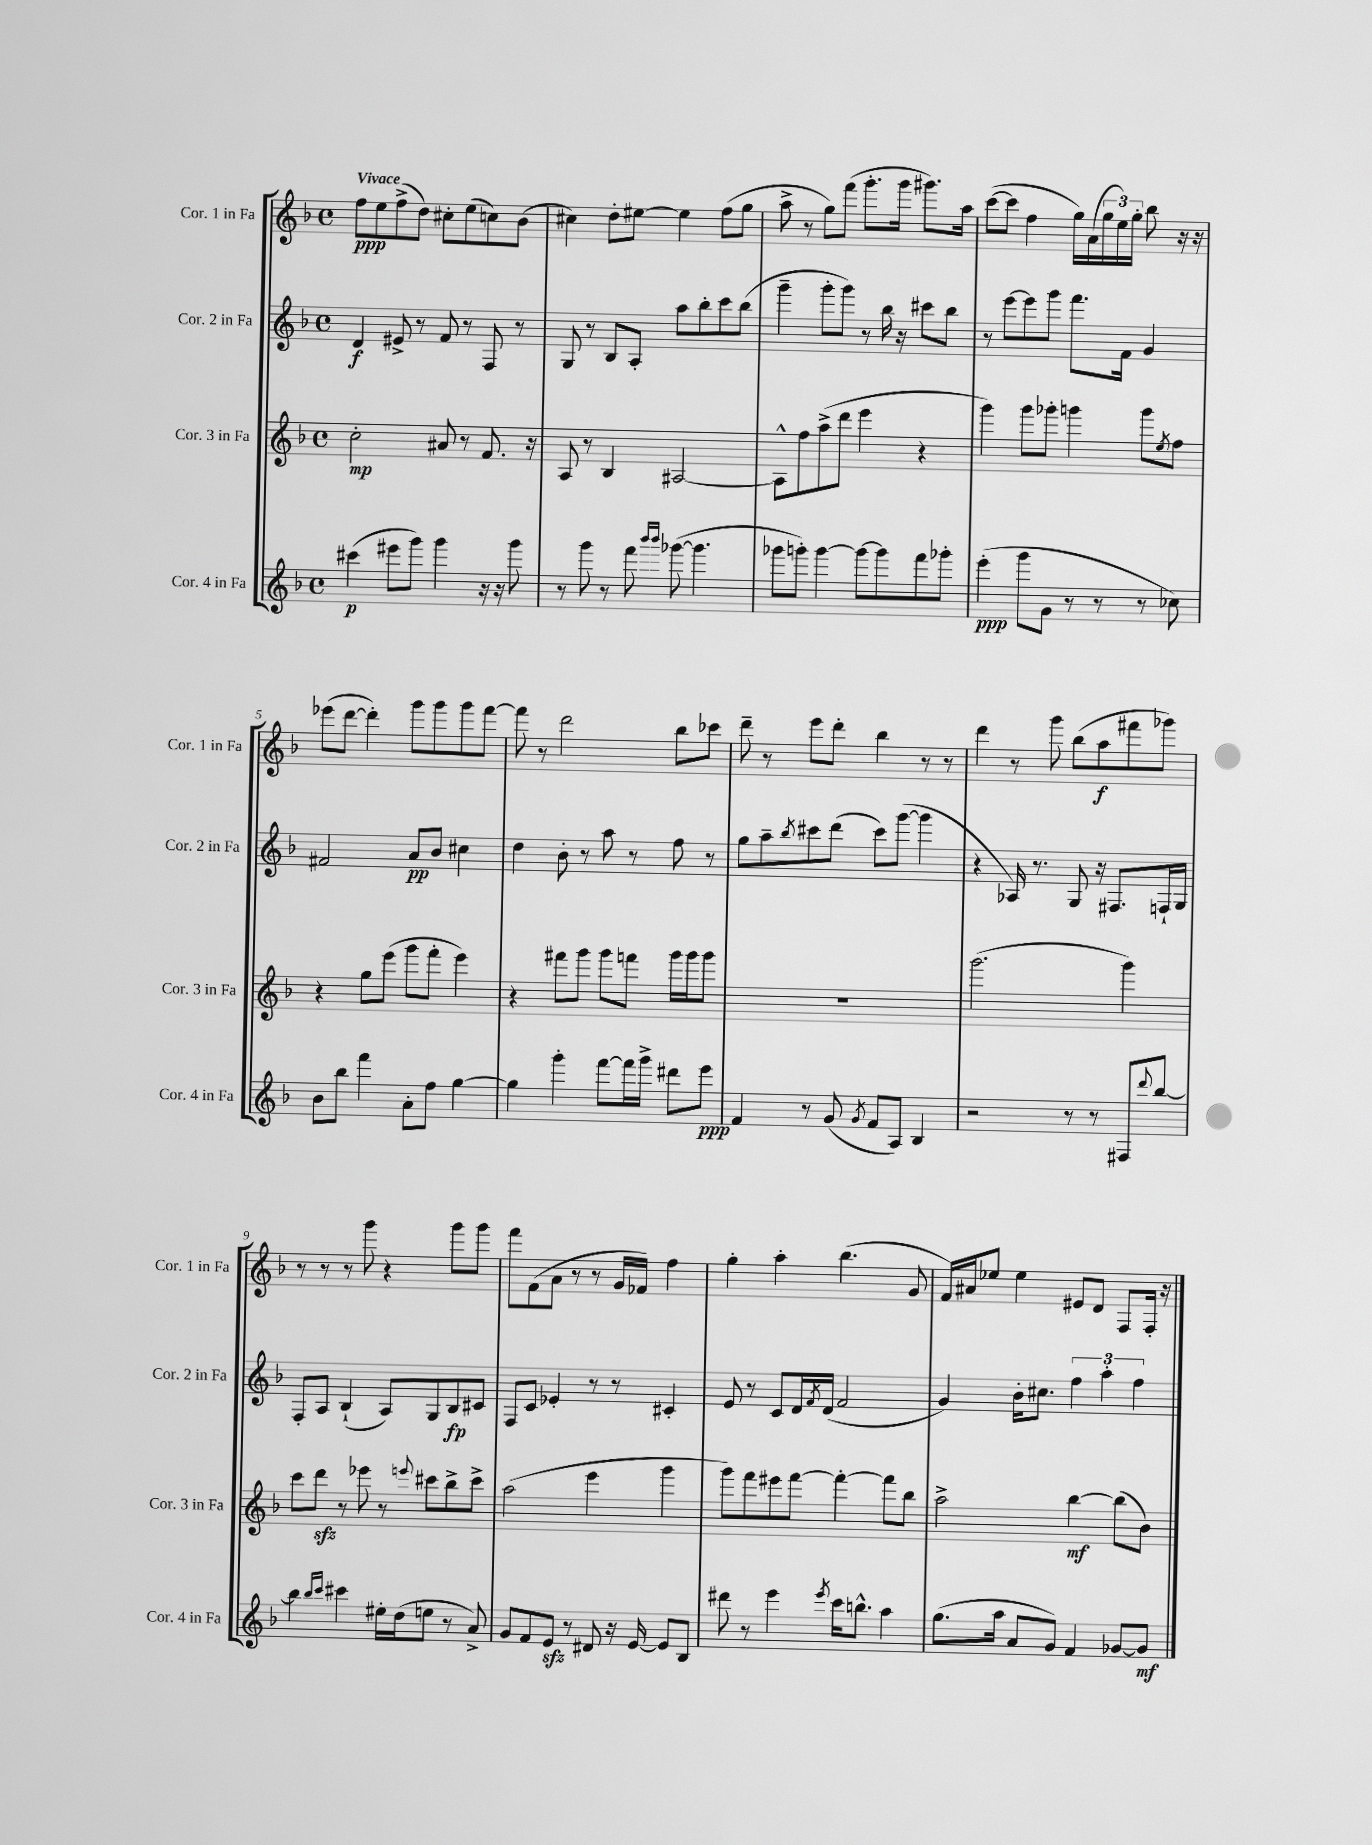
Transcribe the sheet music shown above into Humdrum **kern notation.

**kern	**dynam	**kern	**dynam	**kern	**dynam	**kern	**dynam
*part4	*part4	*part3	*part3	*part2	*part2	*part1	*part1
*staff4	*staff4	*staff3	*staff3	*staff2	*staff2	*staff1	*staff1
*I"Cor. 4 in Fa	*	*I"Cor. 3 in Fa	*	*I"Cor. 2 in Fa	*	*I"Cor. 1 in Fa	*
*I'Cor. 4 in Fa	*	*I'Cor. 3 in Fa	*	*I'Cor. 2 in Fa	*	*I'Cor. 1 in Fa	*
*clefG2	*	*clefG2	*	*clefG2	*	*clefG2	*
*k[b-]	*	*k[b-]	*	*k[b-]	*	*k[b-]	*
*M4/4	*	*M4/4	*	*M4/4	*	*M4/4	*
*met(c)	*	*met(c)	*	*met(c)	*	*met(c)	*
=1	=1	=1	=1	=1	=1	=1	=1
!	!	!	!	!	!	!LO:TX:a:B:t=Vivace	!
(4ccc#X\	p	2cc'\	mp	4d/	f	8ff\L	ppp
.	.	.	.	.	.	8ee\	.
8eee#X\L	.	.	.	8e#X^/	.	(8ff^\	.
8ggg\J)	.	.	.	8r	.	8dd\J)	.
4ggg\	.	8a#X/	.	8f/	.	8cc#X'\L	.
.	.	8r	.	8r	.	(8ee\	.
16r	.	8.f/	.	8F/	.	8ccn\)	.
16r	.	.	.	.	.	.	.
8ggg\	.	.	.	8r	.	(8b-\J	.
.	.	16r	.	.	.	.	.
=2	=2	=2	=2	=2	=2	=2	=2
8r	.	8A/	.	8G/	.	4cc#X\)	.
8ggg\	.	8r	.	8r	.	.	.
8r	.	4B-/	.	8B-/L	.	8dd'\L	.
8fff\	.	.	.	8A'/J	.	[8ee#X\J	.
16qqbbb-/LL	.	.	.	.	.	.	.
16qqbbb-/JJ	.	.	.	.	.	.	.
([8ggg-X\	.	[2A#X/	.	8aa\L	.	4ee#\]	.
4.ggg-\]	.	.	.	8bb-'\	.	.	.
.	.	.	.	8ccc\	.	(8ff\L	.
.	.	.	.	(8bb-\J	.	8gg\J	.
=3	=3	=3	=3	=3	=3	=3	=3
8ggg-X\L	.	8A#^^\L]	.	4ggg~\	.	8aa^\	.
8gggn'\J)	.	8ff\	.	.	.	8r	.
[4ggg\	.	(8aa^\	.	8ggg'\L	.	8gg\L)	.
.	.	8ddd\J	.	8ggg\J)	.	(8fff\J	.
8ggg\L_	.	4eee\	.	8r	.	8.ggg'\L	.
8ggg\]	.	.	.	16bb-\	.	.	.
.	.	.	.	16r	.	16ggg\Jk	.
8fff\	.	4r	.	8ccc#X\L	.	8.ggg#X\L)	.
8ggg-X'\J	.	.	.	8bb-\J	.	.	.
.	.	.	.	.	.	16aa\Jk	.
=4	=4	=4	=4	=4	=4	=4	=4
(4eee'\	ppp	4ggg\)	.	8r	.	([8ccc\L	.
.	.	.	.	[8eee\L	.	8ccc\J]	.
8ggg\L	.	8ggg\L	.	8eee\]	.	4ff\	.
8g\J	.	8ggg-X'\J	.	8ggg\J	.	.	.
8r	.	4gggn\	.	8.fff\L	.	16gg\LL)	.
.	.	.	.	.	.	(16a\	.
8r	.	.	.	.	.	24gg\	.
.	.	.	.	.	.	24ee\)	.
.	.	.	.	16f\Jk	.	.	.
.	.	.	.	.	.	24gg'\JJ	.
8r	.	8ggg\L	.	4g/	.	8bb-\	.
.	.	8qee/	.	.	.	.	.
8cc-X\)	.	8ff\J	.	.	.	16r	.
.	.	.	.	.	.	16r	.
!!LO:LB:g=z
=5	=5	=5	=5	=5	=5	=5	=5
8b-\L	.	4r	.	2f#X/	.	(8eee-X\L	.
8bb-\J	.	.	.	.	.	[8ddd\J	.
4fff\	.	8gg\L	.	.	.	4ddd'\])	.
.	.	(8eee\J	.	.	.	.	.
8a'\L	.	8ggg\L	.	8a/L	pp	8ggg\L	.
8ff\J	.	8fff'\J	.	8b-/J	.	8ggg\	.
[4gg\	.	4eee\)	.	4cc#X\	.	8ggg\	.
.	.	.	.	.	.	[8fff\J	.
=6	=6	=6	=6	=6	=6	=6	=6
4gg\]	.	4r	.	4dd\	.	8fff\]	.
.	.	.	.	.	.	8r	.
4ggg'\	.	8fff#X\L	.	8b-'\	.	2ddd\	.
.	.	8ggg\J	.	8r	.	.	.
[8fff\L	.	8ggg\L	.	8aa\	.	.	.
16fff\L]	.	8fffn\J	.	8r	.	.	.
16ggg^\JJ	.	.	.	.	.	.	.
8ddd#X\L	.	16ggg\LL	.	8ff\	.	8bb-\L	.
.	.	16ggg\J	.	.	.	.	.
8eee\J	ppp	8ggg\J	.	8r	.	8ccc-X\J	.
=7	=7	=7	=7	=7	=7	=7	=7
4f/	.	1r	.	8gg\L	.	8ddd~\	.
.	.	.	.	8aa~\	.	8r	.
.	.	.	.	8qbb-/	.	.	.
8r	.	.	.	8ccc#X\	.	8eee\L	.
(8g/	.	.	.	(8ddd\J	.	8ddd'\J	.
8qg/	.	.	.	.	.	.	.
8f/L	.	.	.	8ccc#\L)	.	4bb-\	.
8A/J)	.	.	.	([8ggg\J	.	.	.
4B-/	.	.	.	4ggg\]	.	8r	.
.	.	.	.	.	.	8r	.
=8	=8	=8	=8	=8	=8	=8	=8
2r	.	(2.ggg\	.	4r	.	4ddd\	.
.	.	.	.	16A-X/)	.	8r	.
.	.	.	.	8.r	.	.	.
.	.	.	.	.	.	8ggg\	.
8r	.	.	.	8G/	.	(8bb-\L	.
8r	.	.	.	16r	.	8aa\	f
.	.	.	.	8.F#X/L	.	.	.
8F#X/L	.	4ggg\)	.	.	.	8fff#X\	.
8qqddd/	.	.	.	.	.	.	.
[8bb-/J	.	.	.	16Fn`/L	.	8ggg-X\J)	.
.	.	.	.	16G/JJ	.	.	.
!!LO:LB:g=z
=9	=9	=9	=9	=9	=9	=9	=9
4bb-\]	.	8ccc\L	.	8F'/L	.	8r	.
.	.	8dddzz\J	.	8A/J	.	8r	.
16qqbb-/LL	.	.	.	.	.	.	.
16qqccc/JJ	.	.	.	.	.	.	.
4ccc#X\	.	8r	.	(4B-`/	.	8r	.
.	.	8eee-X\	.	.	.	8ggg\	.
16ee#X'\LL	.	8r	.	8A/L)	.	4r	.
(16dd\J	.	.	.	.	.	.	.
.	.	8qqeeen/	.	.	.	.	.
8een\J	.	8ccc#X\L	.	8G/	.	.	.
8r	.	8bb-^\	.	8B-/	fp	8ggg\L	.
8a^/)	.	8ccc#^\J	.	8c#X/J	.	8ggg\J	.
=10	=10	=10	=10	=10	=10	=10	=10
8g/L	.	(2aa\	.	8F/L	.	8fff\L	.
8f/	.	.	.	8c/J	.	(8f\	.
8ezz/J	.	.	.	4e-X'/	.	8a\J	.
8r	.	.	.	.	.	8r	.
8d#X/	.	4eee\	.	8r	.	8r	.
16r	.	.	.	8r	.	16g/LL	.
[16e/	.	.	.	.	.	16f-X/JJ)	.
8e/L]	.	4ggg\	.	4c#X'/	.	4ff\	.
8B-/J	.	.	.	.	.	.	.
=11	=11	=11	=11	=11	=11	=11	=11
8ddd#X\	.	8ggg\L)	.	8e/	.	4gg'\	.
8r	.	8fff\	.	8r	.	.	.
4eee\	.	8eee#X\	.	8c/L	.	4aa'\	.
.	.	[8fff\J	.	16d/L	.	.	.
.	.	.	.	8qf/	.	.	.
.	.	.	.	(16d/JJ	.	.	.
8qeee/	.	.	.	.	.	.	.
16ccc\KL	.	4fff'\_	.	2f/	.	(4.bb-\	.
8.bbn^^\J	.	.	.	.	.	.	.
4aa\	.	8fff\L]	.	.	.	.	.
.	.	8bb-\J	.	.	.	8g/	.
=12	=12	=12	=12	=12	=12	=12	=12
(8.gg\L	.	2aa^\	.	4g/)	.	16f/LL)	.
.	.	.	.	.	.	16a#X/J	.
.	.	.	.	.	.	8ee-X/J	.
16aa\Jk	.	.	.	.	.	.	.
8a/L	.	.	.	16b-'\KL	.	4ee-\	.
.	.	.	.	8.cc#X\J	.	.	.
8g/J)	.	.	.	.	.	.	.
4f/	.	[4bb-\	mf	6ff\	.	8e#X/L	.
.	.	.	.	.	.	8d/J	.
.	.	.	.	6aa'\	.	.	.
[8g-X/L	.	(8bb-\L]	.	.	.	8F/L	.
.	.	.	.	6ff\	.	.	.
8g-/J]	mf	8b-\J)	.	.	.	16F'/Jk	.
.	.	.	.	.	.	16r	.
==	==	==	==	==	==	==	==
*-	*-	*-	*-	*-	*-	*-	*-
